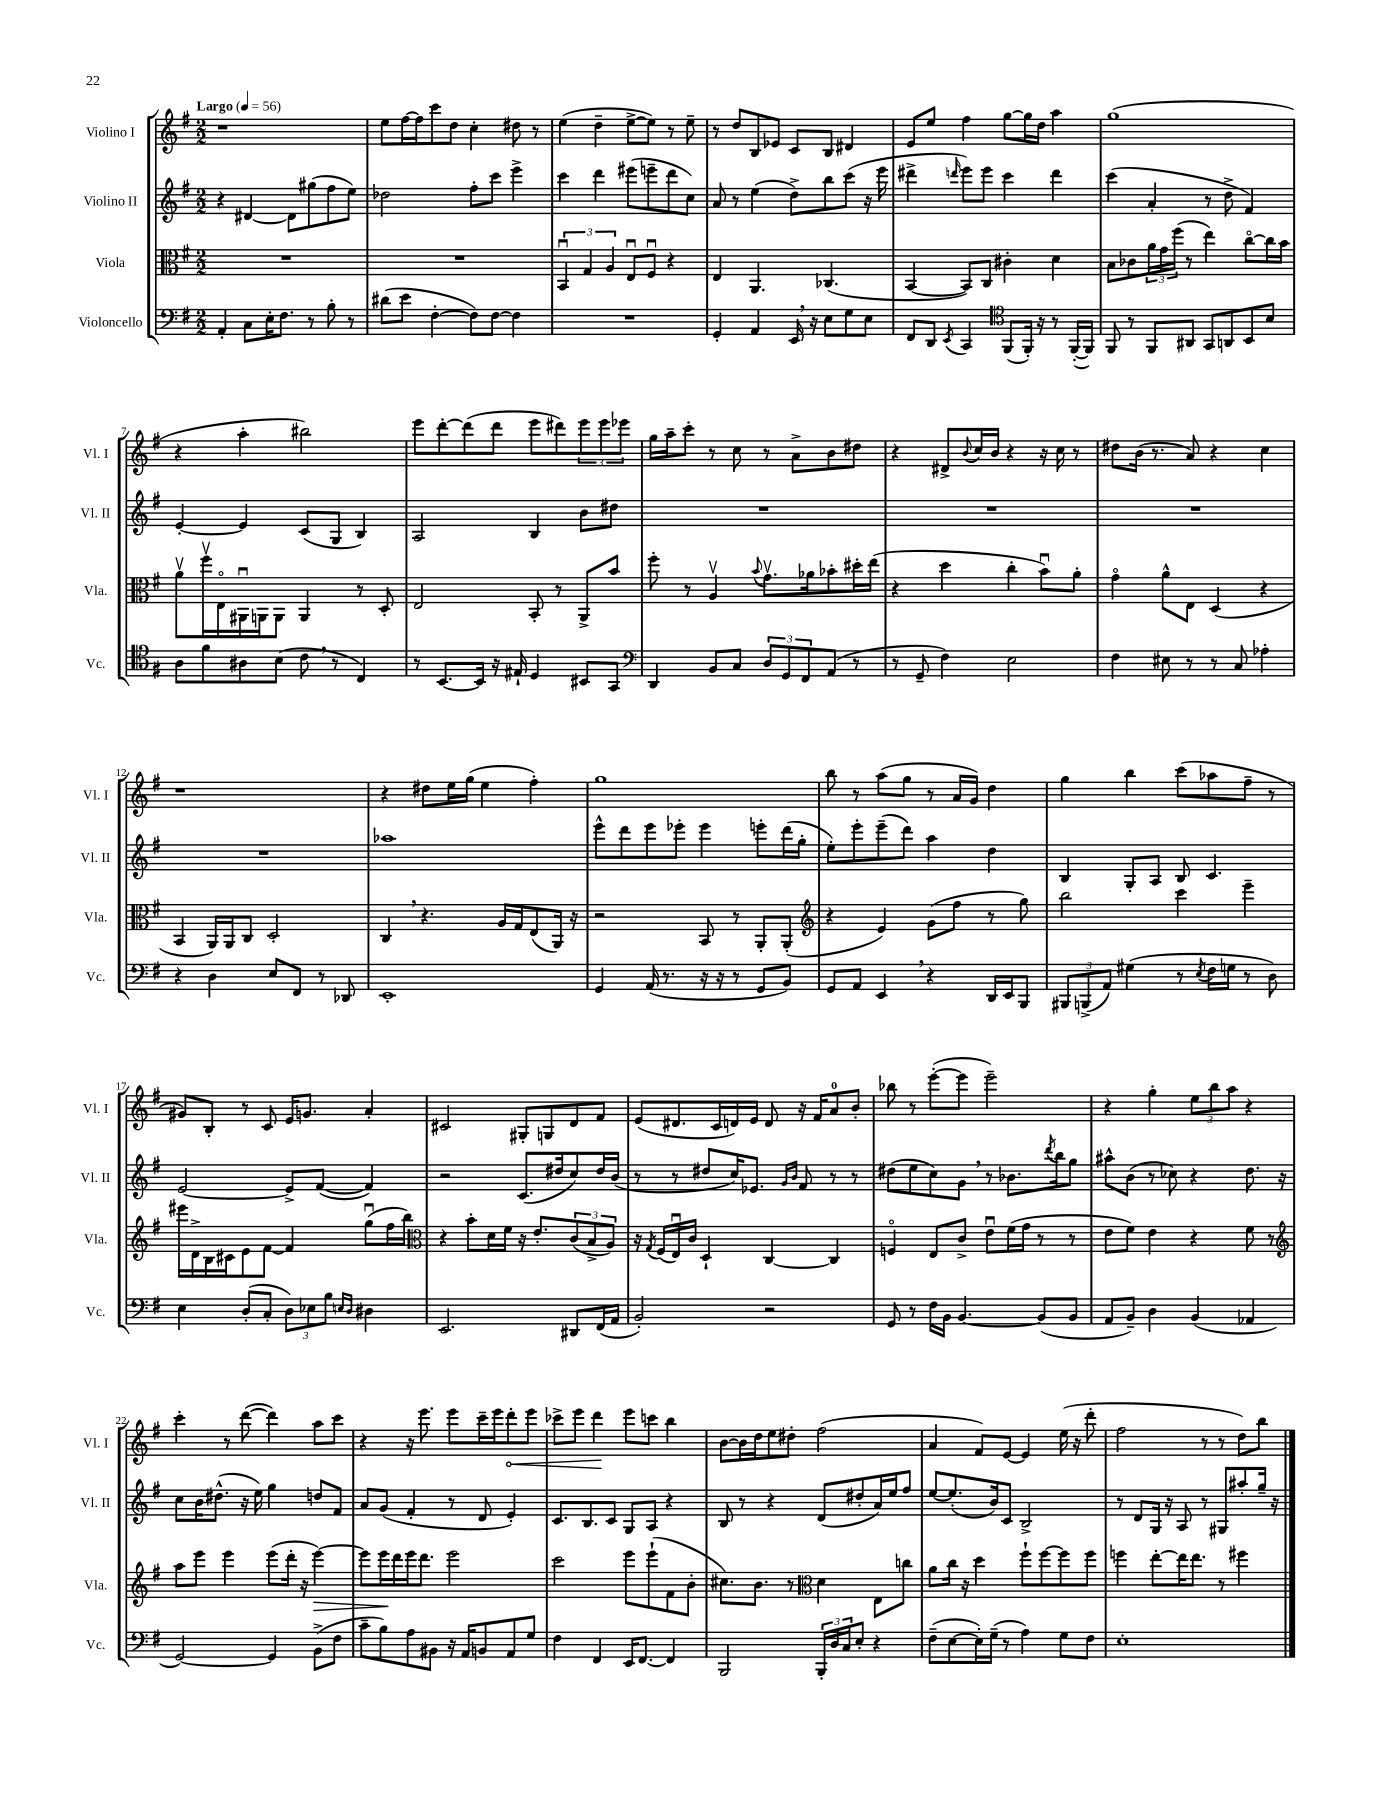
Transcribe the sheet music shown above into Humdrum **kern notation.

**kern	**kern	**kern	**kern
*staff4	*staff3	*staff2	*staff1
*clefF4	*clefC3	*clefG2	*clefG2
*k[f#]	*k[f#]	*k[f#]	*k[f#]
*M2/2	*M2/2	*M2/2	*M2/2
*MM56	*MM56	*MM56	*MM56
4AA'	1r	4r	1r
8C	.	[4d#	.
16E'	.	.	.
8.F#	.	.	.
.	.	8d#]	.
8r	.	(8gg#	.
8B'	.	8ff#	.
8r	.	8ee)	.
=	=	=	=
(8d#	1r	2dd-	8ee
8e	.	.	[16ff#
.	.	.	16ff#]
[4F#'	.	.	8ccc
.	.	.	8dd
8F#])	.	8ff#'	4cc'
[8F#	.	8ccc	.
4F#]	.	4eee^	8dd#
.	.	.	8r
=	=	=	=
1r	6BBu	4ccc	(4ee
.	6G	.	.
.	.	4ddd	4dd~
.	6A	.	.
.	8Eu	(8eee#	[8ee^
.	8F#u	8eee~	8ee])
.	4r	8ddd	8r
.	.	8cc)	8ee~
=	=	=	=
4GG'	4E	8a	8r
.	.	8r	8dd
4AA	4.AA	(4ee	8B
.	.	.	8e-
16EE	.	8dd^)	8c
16r	.	.	.
8E	(4.C-	8bb	8B
8G	.	(8ccc	4d#
8E	.	16r	.
.	.	16eee	.
=	=	=	=
8FF#	[4BB	4ddd#^	8e
8DD	.	.	8ee
8qEE	.	16qqddd	.
4CC	8BB])	8eee)	4ff#
.	8C	8eee	.
*clefC4	*	*	*
(8FF#	4c#'	4ccc	[8gg
16FF#')	.	.	16gg]
16r	.	.	16dd
8r	4d	4ddd	4aa
([16FF#'	.	.	.
16FF#])	.	.	.
=	=	=	=
8FF#	8B	(4ccc	(1gg
8r	8c-	.	.
8FF#	24a	4a'	.
.	24g	.	.
.	(24ff#	.	.
8AA#	8r	.	.
8GG	4ee)	8r	.
8AA	.	8dd^	.
8BB	[8cco	4f#)	.
8B	16cc]	.	.
.	16b	.	.
=	=	=	=
8A	8av	[4e'	4r
8f#	16ff#v	.	.
.	16Eo	.	.
8A#	16AA#u	4e]	4aa'
.	16AA	.	.
(8B	8AA	.	.
8c	4AA	(8c	2bb#)
8r	.	8G	.
4C)	8r	4B)	.
.	8D'	.	.
=	=	=	=
8r	2E	2A	8eee
[8.BB	.	.	[8ddd'
.	.	.	(8ddd]
16BB]	.	.	.
16r	.	.	8ddd
16E#`	.	.	.
4D	8BB'	4B	8eee
.	8r	.	8ddd#)
8BB#	8AA^	8b	12eee
.	.	.	12eee
8GG	8b	8dd#	.
.	.	.	12eee-
=	=	=	=
*clefF4	*	*	*
4DD	8ff#'	1r	16gg
.	.	.	16aa~
.	8r	.	8ccc'
8BB	4Av	.	8r
8C	.	.	8cc
.	8qqb	.	.
12D	8.gv	.	8r
12GG	.	.	.
.	.	.	8a^
12FF#	.	.	.
.	16a-	.	.
(8AA	8b-'	.	8b
8r	16dd#'	.	8dd#
.	(16ee	.	.
=	=	=	=
8r	4r	1r	4r
8GG~	.	.	.
4F#)	4dd	.	8d#^
.	.	.	8qqb
.	.	.	16cc
.	.	.	16b
2E	4cc'	.	4r
.	8bu)	.	16r
.	.	.	16cc
.	8a'	.	8r
=	=	=	=
4F#	4go	1r	8dd#
.	.	.	(16b
.	.	.	8.r
8E#	8a^^	.	.
8r	8E	.	8a)
8r	(4D	.	4r
8C	.	.	.
4A-'	4r	.	4cc
=	=	=	=
4r	4BB	1r	1r
4D	16AA)	.	.
.	16AA	.	.
.	8C	.	.
8E	2D'	.	.
8FF#	.	.	.
8r	.	.	.
8DD-	.	.	.
=	=	=	=
1EE'	4C	1aa-	4r
.	4.r	.	8dd#
.	.	.	16ee
.	.	.	(16gg
.	.	.	4ee
.	16A	.	.
.	16G	.	.
.	(8E	.	4ff#')
.	16AA)	.	.
.	16r	.	.
=	=	=	=
4GG	2r	8eee^^	1gg
.	.	8ddd	.
(16AA	.	8eee	.
8.r	.	.	.
.	.	8eee-'	.
16r	8BB	4eee-	.
16r	.	.	.
8r	8r	.	.
8GG	8AA'	8eee'	.
8BB)	(8AA'	(16ddd	.
.	.	16gg'	.
=	=	=	=
*	*clefG2	*	*
8GG	4r	8ee')	8bb
8AA	.	8eee'	8r
4EE	4e)	(8eee~	(8aa
.	.	8ddd)	8gg
4r	(8g	4aa	8r
.	8ff#	.	16a
.	.	.	16g)
16DD	8r	4dd	4dd
16EE	.	.	.
8BBB	8gg)	.	.
=	=	=	=
12BBB#	2bb	4B	4gg
(12BBB^	.	.	.
12AA)	.	.	.
(4G#	.	8G'	4bb
.	.	8A	.
8r	4ccc	8B	(8ccc
8qE	.	.	.
16F#	.	4.c	8aa-
16G	.	.	.
8r	4eee~	.	8ff#~
8D)	.	.	8r
=	=	=	=
4E	16eee#	[2e	8g#)
.	16d^	.	.
.	16B	.	8B'
.	16c#	.	.
(8D'	8e	.	8r
8C'	[8f#	.	8c
12D)	4f#]	8e^]	16e
.	.	.	8.g
12E-	.	.	.
.	.	([8f#	.
12B	.	.	.
16qqE	.	.	.
16qqD	.	.	.
4D#	(8ggu	4f#])	4a'
.	16ff#	.	.
.	16bb)	.	.
=	=	=	=
*	*clefC3	*	*
2.EE	4r	2r	2c#
.	8b'	.	.
.	16d	.	.
.	16f#	.	.
.	16r	(8.c	8G#'
.	8.e'	.	.
.	.	.	8G
.	.	16dd#	.
8DD#	(12c	8cc)	8d
.	12B^	.	.
(16FF#	.	16dd#	8f#
.	12A)	.	.
16AA	.	(16b	.
=	=	=	=
2BB')	16r	8r	(8e
.	8qG	.	.
.	(16F#	.	.
.	16Eu)	8r	8.d#
.	16c	.	.
.	4D`	8dd#	.
.	.	.	16c
.	.	16cc)	16d)
.	.	8.e-	16e
2r	[4C	.	8d
.	.	16qqg	.
.	.	16qqb	.
.	.	8f#	16r
.	.	.	16f#
.	4C]	8r	8a
.	.	8r	8b'
=	=	=	=
8GG	4Fo	(8dd#	8bb-
8r	.	8ee	8r
16F#	8E	8cc)	([8eee'
16BB	.	.	.
[4.BB	8c^	8g	8eee]
.	8eu	8r	2eee~)
.	(16f#	8.b-	.
.	16g	.	.
(8BB]	8r	.	.
.	.	8qddd	.
.	.	16bb	.
8BB	8r	8gg	.
=	=	=	=
8AA	8e	8aa#^^	4r
8BB~)	8f#)	(8b	.
4D	4e	8r	4gg'
.	.	8cc-)	.
(4BB	4r	4r	12ee
.	.	.	12bb
.	.	.	12aa
4AA-	8f#	8.dd	4r
.	8r	.	.
.	.	16r	.
=	=	=	=
*	*clefG2	*	*
[2GG)	8aa	8cc	4ccc'
.	8eee	16b	.
.	.	(8.dd#^^	.
.	4eee	.	8r
.	.	16r	([8ddd
.	.	16ee)	.
4GG]	(8eee	4gg	4ddd])
.	16ddd'	.	.
.	16r	.	.
(8BB^	[4eee)	8dd	8aa
8F#	.	8f#	8ccc
=	=	=	=
8c~	8eee]	8a	4r
8B)	16eee	(8g	.
.	16ddd	.	.
8A	16eee	4f#'	16r
.	8.ddd	.	8.eee
8BB#	.	.	.
16r	2eee	8r	8eee
16AA	.	.	.
8BB	.	8d	16ccc~
.	.	.	16eee
8AA	.	4e')	8ddd'
8G	.	.	8eee
=	=	=	=
4F#	2ccc	8.c	8ccc-^
.	.	.	8eee
.	.	8.B	.
4FF#	.	.	4ddd
.	.	8c	.
16EE	8eee	8G	8eee
[8.FF#	.	.	.
.	(8eee`	8A	8ccc
4FF#]	8f#	4r	4bb
.	8b'	.	.
=	=	=	=
2BBB	8.cc#)	8B	[8b
.	.	8r	16b]
.	8.b	.	16dd
.	.	4r	8ee
.	8r	.	8dd#'
*	*clefC3	*	*
24BBB'	4d	(8d	(2ff#
24D	.	.	.
24C	.	.	.
8E'	.	8dd#'	.
4r	8E	16a)	.
.	.	16ee	.
.	8cc	8ff#	.
=	=	=	=
(8F#~	8a	[8ee	4a
[8E	16cc	(8.ee']	.
.	16r	.	.
16E'])	4dd	.	8f#)
(16G~	.	16b)	.
8r	.	8c	[8e
4A)	8ff#`	2B^	4e]
.	[8ff#	.	.
8G	8ff#]	.	(16ee
.	.	.	16r
8F#	8ff#	.	8ddd'
=	=	=	=
1E'	4ff	8r	2ff#
.	.	8d	.
.	[8ee'	16G	.
.	.	16r	.
.	16ee]	8A	.
.	8.ee	.	.
.	.	8r	8r
.	8r	8G#	8r
.	4ff#	8aa#'	8dd)
.	.	16gg~	8bb
.	.	16r	.
==	==	==	==
*-	*-	*-	*-
